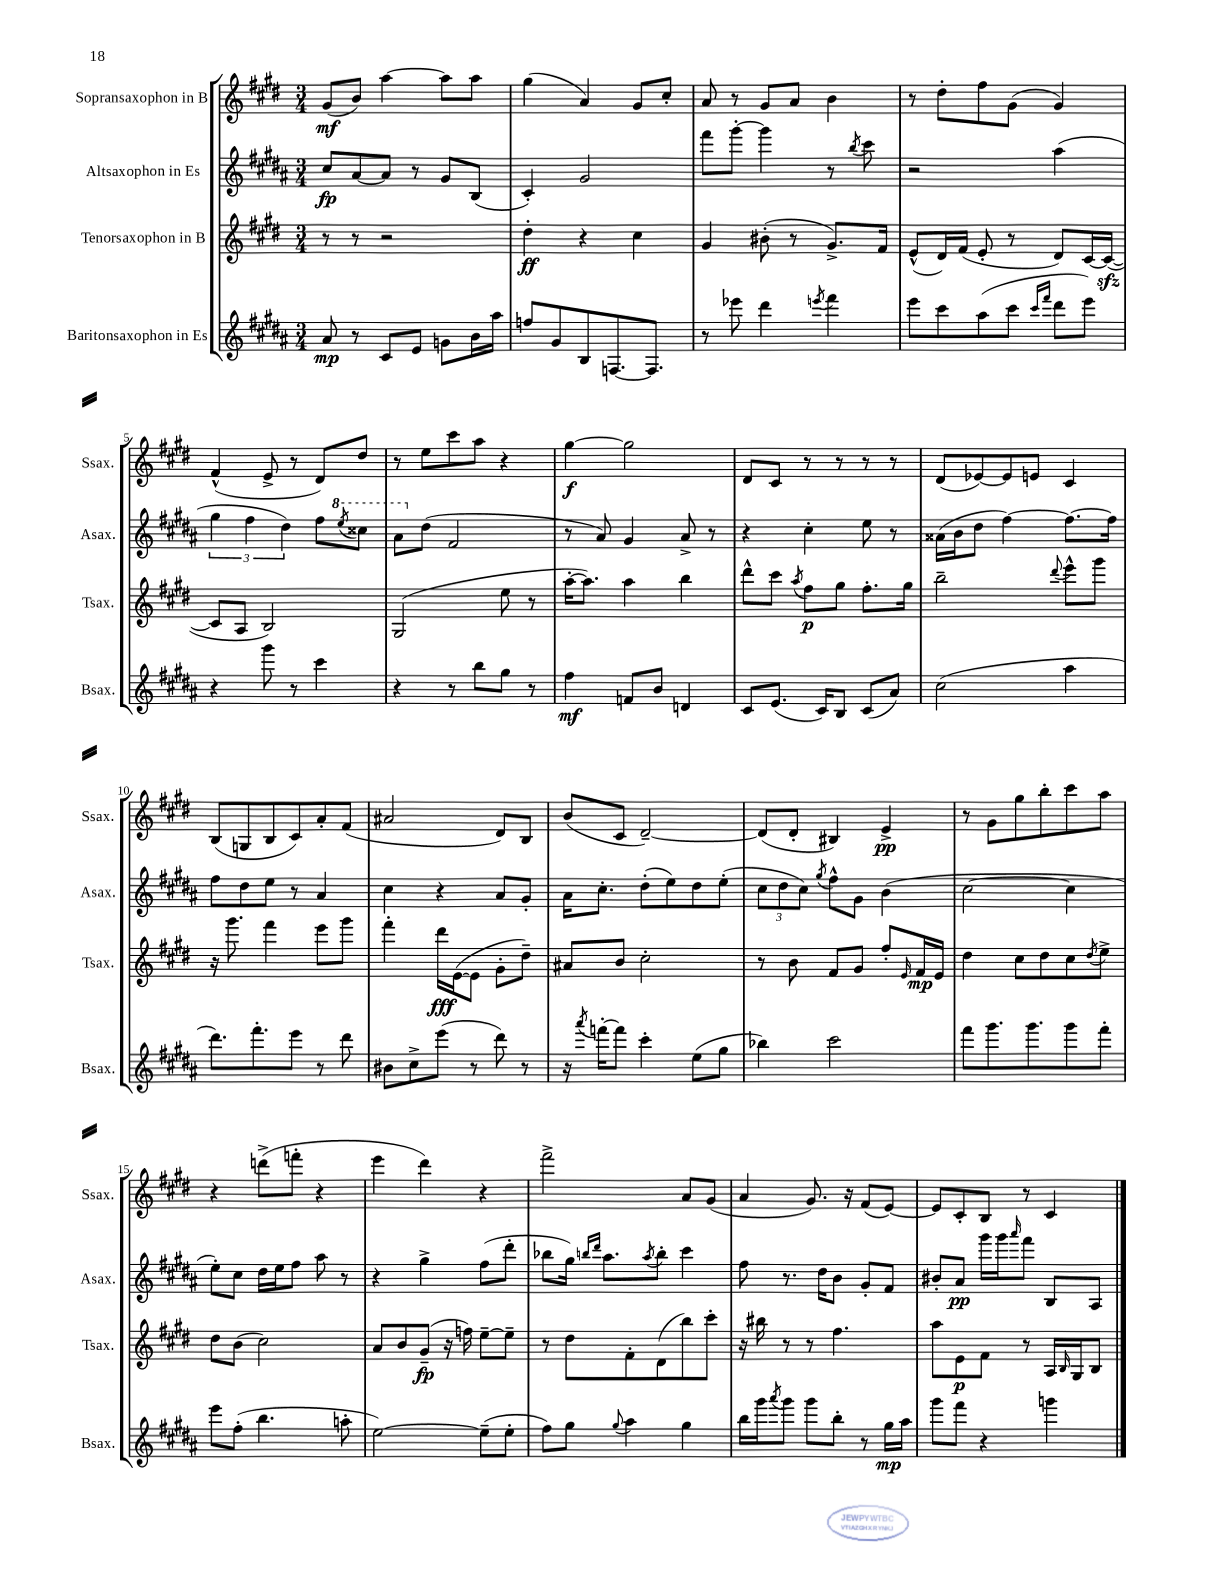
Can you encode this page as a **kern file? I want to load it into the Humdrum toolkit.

**kern	**kern	**kern	**kern
*staff4	*staff3	*staff2	*staff1
*clefG2	*clefG2	*clefG2	*clefG2
*k[f#c#g#d#a#]	*k[f#c#g#d#]	*k[f#c#g#d#a#]	*k[f#c#g#d#]
*M3/4	*M3/4	*M3/4	*M3/4
8a#	8r	8cc#	(8g#
8r	8r	[8a#	8b)
8c#	2r	8a#]	[4aa
8e	.	8r	.
8g	.	8g#	8aa]
16b	.	(8B	8aa
16aa#	.	.	.
=	=	=	=
8ff	4dd#'	4c#')	(4gg#
8g#	.	.	.
8B	4r	2g#	4a)
[8.F	.	.	.
.	4cc#	.	8g#
8.F]	.	.	.
.	.	.	8cc#'
=	=	=	=
8r	4g#	8fff#	8a
8eee-	.	[8ggg#'	8r
4ddd#	(8b#'	4ggg#]	8g#
.	8r	.	8a
8qeee	.	.	.
4fff#	8.g#^)	8r	4b
.	.	8qbb	.
.	.	8ccc#	.
.	16f#	.	.
=	=	=	=
8eee	(8e^^	2r	8r
8ccc#	16d#)	.	8dd#'
.	(16f#	.	.
(8aa#	8e'	.	8ff#
8ccc#	8r	.	(8g#
16qqccc#	.	.	.
16qqfff#	.	.	.
8ddd#	8d#)	(4aa#	4g#)
8eee)	[16c#	.	.
.	(16c#_	.	.
=	=	=	=
4r	8c#]	6gg#	(4f#^^
.	8A	.	.
.	.	6ff#	.
8ggg#	2B)	.	8e^
.	.	6dd#)	.
8r	.	.	8r
4ccc#	.	8ff#	8d#)
.	.	8qeee	.
.	.	8ccc##	8dd#
=	=	=	=
4r	(2G#	8aa#	8r
.	.	(8dd#	8ee
8r	.	2f#	8ccc#
8bb	.	.	8aa
8gg#	8ee	.	4r
8r	8r	.	.
=	=	=	=
4ff#	[16aa'	8r	[4gg#
.	8.aa])	.	.
.	.	8a#)	.
8f	4aa	4g#	2gg#]
8b	.	.	.
4d	4bb	8a#^	.
.	.	8r	.
=	=	=	=
8c#	8ddd#^^	4r	8d#
(8.e	8ccc#	.	8c#
.	8qaa	.	.
.	8ff#	4cc#'	8r
16c#)	.	.	.
8B	8gg#	.	8r
(8c#	8.ff#'	8ee	8r
8a#)	.	8r	8r
.	16gg#	.	.
=	=	=	=
(2cc#	2bb~	(16a##	(8d#
.	.	16b	.
.	.	8dd#	[8e-)
.	.	[4ff#)	8e-]
.	.	.	8e
.	8qqddd#	.	.
4aa#	8eee^^	8.ff#_	4c#
.	8ggg#	.	.
.	.	16ff#]	.
=	=	=	=
8.ddd#)	16r	8ff#	(8B
.	8.ggg#	.	.
.	.	8dd#	8G
8.fff#'	.	.	.
.	4fff#	8ee	8B
8eee	.	8r	8c#)
8r	8eee	4a#	8a'
8ddd#	8ggg#	.	(8f#
=	=	=	=
8b#	4fff#'	4cc#	2a#
8cc#^	.	.	.
(8eee	16ddd#	4r	.
.	([16e	.	.
8r	8e]	.	.
8ddd#)	8g#'	8a#	8d#)
8r	8dd#~)	8g#'	8B
=	=	=	=
16r	8a#	16a#	(8b
8qaaa#	.	.	.
[16fff'	.	8.cc#'	.
8fff]	8b	.	8c#
4ccc#'	2cc#'	(8dd#'	[2d#~)
.	.	8ee)	.
(8ee	.	8dd#	.
8gg#	.	(8ee'	.
=	=	=	=
4bb-)	8r	12cc#	(8d#]
.	.	12dd#	.
.	8b	.	8d#'
.	.	12cc#)	.
.	.	8qgg#	.
2ccc#	8f#	8ff#^^	4B#)
.	8g#	8g#	.
.	8ff#'	(4b	4e^
.	16qqe	.	.
.	16f#	.	.
.	16e	.	.
=	=	=	=
8fff#	4dd#	[2cc#	8r
8.ggg#	.	.	8g#
.	8cc#	.	8gg#
8.ggg#	.	.	.
.	8dd#	.	8bb'
8ggg#	8cc#	4cc#]	8ccc#
.	8qdd#	.	.
8fff#'	8ee^	.	8aa
=	=	=	=
8eee	8dd#	8ee')	4r
(8ff#'	(8b	8cc#	.
4.bb	2cc#)	16dd#	(8ddd^
.	.	16ee	.
.	.	8ff#	8fff'
.	.	8aa#	4r
8aa'	.	8r	.
=	=	=	=
[2ee)	8a	4r	4eee
.	8b	.	.
.	(8g#~	4gg#^	4ddd#)
.	16r	.	.
.	16ff)	.	.
(8ee~]	[8ee~	(8ff#	4r
8ee'	8ee~]	8ddd#'	.
=	=	=	=
8ff#)	8r	8bb-	2fff#^
8gg#	8dd#	16gg#)	.
.	.	16qqbb	.
.	.	16qqddd#	.
.	.	8.aa#	.
8qqgg#	.	.	.
4aa#	8f#'	.	.
.	.	8qaa#	.
.	(8d#	8bb'	.
4gg#	8bb)	4ccc#	8a
.	8ccc#'	.	(8g#
=	=	=	=
16bb	16r	8ff#	4a
16ggg#	16bb#	.	.
8qaaa#	.	.	.
8ggg#	8r	8.r	.
8ggg#	8r	.	8.g#)
.	.	16dd#	.
8bb'	4.ff#	8b	.
.	.	.	16r
8r	.	8g#'	(8f#
16gg#	.	8f#	[8e)
16aa#	.	.	.
=	=	=	=
8ggg#	8aa	8b#'	8e]
8fff#	8e	8a#	8c#'
4r	8f#	16ggg#	8B
.	.	16ggg#	.
.	.	16qqaaa#	.
.	8r	8fff#	8r
4ggg	16A	8B	4c#
.	16qqB	.	.
.	16G#	.	.
.	8B	8A#	.
==	==	==	==
*-	*-	*-	*-
